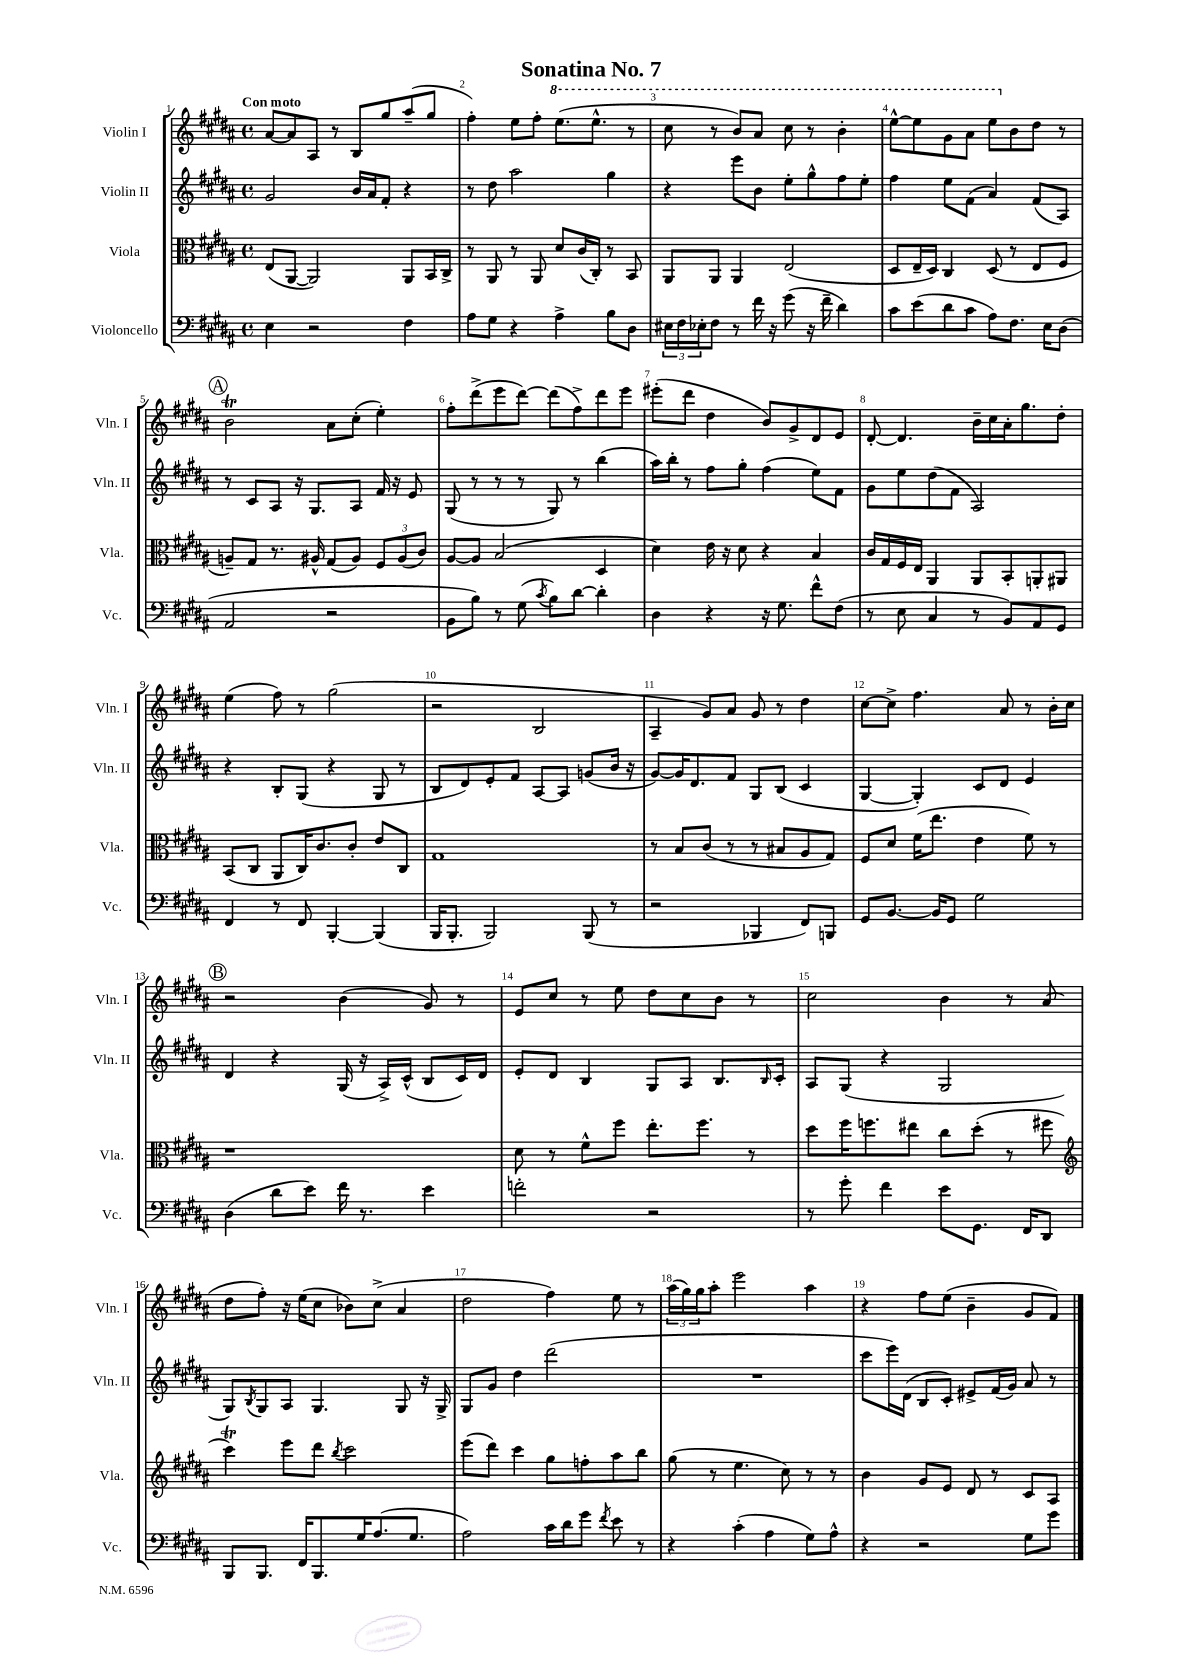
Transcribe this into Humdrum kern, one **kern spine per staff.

**kern	**kern	**kern	**kern
*part4	*part3	*part2	*part1
*staff4	*staff3	*staff2	*staff1
*I"Violoncello	*I"Viola	*I"Violin II	*I"Violin I
*I'Vc.	*I'Vla.	*I'Vln. II	*I'Vln. I
*clefF4	*clefC3	*clefG2	*clefG2
*k[f#c#g#d#a#]	*k[f#c#g#d#a#]	*k[f#c#g#d#a#]	*k[f#c#g#d#a#]
*M4/4	*M4/4	*M4/4	*M4/4
*met(c)	*met(c)	*met(c)	*met(c)
=1	=1	=1	=1
!	!	!	!LO:TX:a:B:t=Con moto
4E\	(8E/L	2g#/	[8a#/L
.	[8AA#/J	.	8a#/]
2r	2AA#/])	.	8A#/J
.	.	.	8r
.	.	16b/LL	8B/L
.	.	16a#/J	.
.	.	8f#'/J	8gg#/
4F#\	8AA#/L	4r	(8aa#~/
.	16BB/L	.	8gg#/J
.	16C#^/JJ	.	.
=2	=2	=2	=2
8A#\L	8r	8r	4ff#'\)
8G#\J	8AA#/	8dd#\	.
4r	8r	2aa#\	8ee\L
.	8AA#/	.	8ff#'\J
*	*	*	*8va
4A#^\	8d#/L	.	(8.eee\L
.	(16c#/L	.	.
.	16C#'/JJ)	.	8.eee^^\J
8B\L	8r	4gg#\	.
8D#\J	8BB/	.	8r
=3	=3	=3	=3
24E#X\LL	8AA#/L	4r	8ccc#\
24F#\	.	.	.
24E-X'\J	.	.	.
8F#\J	8AA#/J	.	8r
8r	4AA#/	8eee\L	8bb/L)
16f#\	.	8b\J	8aa#/J
16r	.	.	.
(8g#\	(2E/	8ee'\L	8ccc#\
16r	.	8gg#^^\	8r
16f#~\	.	.	.
4d#\)	.	8ff#\	4bb'\
.	.	8ee'\J	.
=4	=4	=4	=4
8c#\L	8D#/L	4ff#\	[8eee^^\L
(8e\	16E~/L	.	8eee\]
.	16D#/JJ)	.	.
8d#\	4C#/	8ee\L	8gg#\
8c#\J	.	(8f#\J	8aa#\J
8A#\L)	(8D#/	4a#/)	8eee\L
*	*	*	*X8va
8.F#\J	8r	.	8b\
.	8E/L	(8f#/L	8dd#\J
16E\KL	.	.	.
(8D#\J	8F#/J	8A#/J)	8r
!!LO:LB:g=z
!!LO:REH:place=s1:t=A
=5	=5	=5	=5
2AA#/	8An~/L)	8r	2bT\
.	8G#/J	8c#/L	.
.	8.r	8A#/J	.
.	.	16r	.
.	16A#X^^/	8.G#/L	.
2r	(8G#/L	.	8a#\L
.	8A#/J)	8A#/J	(8cc#'\J
.	12F#/L	16f#/	4ee'\)
.	.	16r	.
.	(12A#/	.	.
.	.	8e/	.
.	12c#/J)	.	.
=6	=6	=6	=6
8BB\L	[8A#/L	(8G#/	8ff#'\L
8B\J)	8A#/J]	8r	(8ddd#^\
8r	(2B/	8r	8eee\
(8G#\	.	8r	[8ddd#\J)
8qc#/	.	.	.
8B\L)	.	8G#/)	(8ddd#\L]
[8d#\J	.	8r	8ff#^\)
4d#'\]	4D#/	(4bb\	8ddd#\
.	.	.	8eee\J
=7	=7	=7	=7
4D#\	4d#\)	16aa#\LL)	(8eee#X'\L
.	.	16bb'\JJ	.
.	.	8r	8ddd#\J
4r	16e\	8ff#\L	4dd#\
.	16r	.	.
.	8d#\	8gg#'\J	.
16r	4r	(4ff#\	8b/L)
8.G#\	.	.	.
.	.	.	8g#^/
8f#^^\L	4B/	8ee\L)	8d#/
(8F#\J	.	8f#\J	8e/J
=8	=8	=8	=8
8r	16c#/LL	8g#\L	[8d#'/
.	16G#/	.	.
8E\	16F#/	8ee\	4.d#/]
.	16E/JJ	.	.
4C#/	4AA#/	(8dd#\	.
.	.	8f#\J	.
8r	8AA#/L	2A#/)	16b~\LL
.	.	.	16cc#\
8BB/L)	8BB'/	.	16a#'\J
.	.	.	8.gg#\
8AA#/	8AAn'/	.	.
8GG#/J	8AA#X/J	.	8dd#'\J
!!LO:LB:g=z
=9	=9	=9	=9
4FF#/	(8BB/L	4r	(4ee\
.	8C#/J	.	.
8r	8AA#/L	8B'/L	8ff#\)
8FF#/	16C#/K)	(8G#/J	8r
.	8.c#/	.	.
[4BBB'/	.	4r	(2gg#\
.	8c#'/J	.	.
(4BBB/]	8e/L	8G#/	.
.	8C#/J	8r	.
=10	=10	=10	=10
16BBB/KL	1G#	8B/L	2r
8.BBB'/J	.	.	.
.	.	8d#/)	.
2BBB/)	.	8e'/	.
.	.	8f#/J	.
.	.	[8A#/L	2B/
.	.	8A#/J]	.
(8BBB/	.	(8gn/L	.
8r	.	16b/Jk	.
.	.	16r	.
=11	=11	=11	=11
2r	8r	[8g#/L)	4A#~/
.	8B/L	16g#/K]	.
.	.	8.d#/	.
.	(8c#/J	.	8g#/L)
.	8r	8f#/J	8a#/J
4BBB-X/	8r	8G#/L	8g#/
.	8B#X/L	(8B/J	8r
8FF#/L)	8A#/	4c#/	4dd#\
8BBBn/J	8G#/J)	.	.
=12	=12	=12	=12
8GG#/L	8F#/L	[4G#/	[8cc#\L
[8.BB/J	8d#/J	.	8cc#^\J]
.	(16f#\KL	4G#'/])	4.ff#\
16BB/KL]	8.ee\J	.	.
8GG#/J	.	.	.
2G#\	4e\	8c#/L	.
.	.	8d#/J	8a#/
.	8f#\)	4e/	8r
.	8r	.	16b'\LL
.	.	.	16cc#\JJ
!!LO:LB:g=z
!!LO:REH:place=s1:t=B
=13	=13	=13	=13
(4D#\	1r	4d#/	2r
8d#\L	.	4r	.
8e\J)	.	.	.
16f#\	.	(16G#/	(4b\
8.r	.	16r	.
.	.	16A#^/LL)	.
.	.	(16c#^^/JJ	.
4e\	.	8B/L	8g#/)
.	.	16c#/L)	8r
.	.	16d#/JJ	.
=14	=14	=14	=14
2fn'\	8d#\	8e'/L	8e/L
.	8r	8d#/J	8cc#/J
.	8f#^^\L	4B/	8r
.	8ff#\J	.	8ee\
2r	8.ee'\L	8G#/L	8dd#\L
.	.	8A#/J	8cc#\
.	8.ff#\J	.	.
.	.	8.B/L	8b\J
.	8r	.	8r
.	.	16qqB/	.
.	.	16c#'/Jk	.
=15	=15	=15	=15
8r	8dd#\L	8A#/L	2cc#\
8g#'\	16ff#\K	(8G#/J	.
.	8.ffn\	.	.
4f#\	.	4r	.
.	8ee#X\J	.	.
8e\L	8cc#\L	2G#/	4b\
8.GG#\J	(8dd#'\J	.	.
.	8r	.	8r
16FF#/KL	.	.	.
8DD#/J	8ff#X\	.	(8a#/
!!LO:LB:g=z
=16	=16	=16	=16
*	*clefG2	*	*
8BBB/L	4ccc#T\)	8G#/L)	8dd#\L
.	.	8qB/	.
8.BBB/J	.	8G#/	8ff#'\J)
.	8eee\L	8A#/J	16r
16FF#/KL	.	.	(16ee\KL
8.BBB/	8ddd#\J	4.G#/	8cc#\J
.	8qbb/	.	.
.	2ccc#\	.	8b-X\L)
16G#/K	.	.	.
(8.A#/	.	.	(8cc#^\J
.	.	8G#/	4a#/
8.G#/J	.	.	.
.	.	16r	.
.	.	16G#^/	.
=17	=17	=17	=17
2A#\)	(8eee\L	8G#/L	2dd#\
.	8ddd#\J)	8g#/J	.
.	4ccc#\	4dd#\	.
16c#\LL	8gg#\L	(2ddd#\	4ff#\)
16d#\J	.	.	.
8g#\J	8ffn'\	.	.
8qf#/	.	.	.
8e\	8aa#\	.	8ee\
8r	8bb\J	.	8r
=18	=18	=18	=18
4r	(8gg#\	1r	(24aa#\LL
.	.	.	24gg#\)
.	.	.	24gg#\J
.	8r	.	8aa#'\J
(4c#'\	4.ee\	.	2eee\
4A#\	.	.	.
.	8cc#\)	.	.
8G#\L)	8r	.	4aa#\
8A#^^\J	8r	.	.
=19	=19	=19	=19
4r	4b\	8ccc#\L	4r
.	.	16eee\L)	.
.	.	(16d#\JJ	.
2r	8g#/L	8B/L	8ff#\L
.	8e/J	8c#'/J)	(8ee\J
.	8d#/	8e#X^/L	4b~\
.	8r	(16f#/L	.
.	.	16g#/JJ)	.
8G#\L	8c#/L	8a#/	8g#/L
8g#\J	8A#/J	8r	8f#/J)
==	==	==	==
*-	*-	*-	*-
